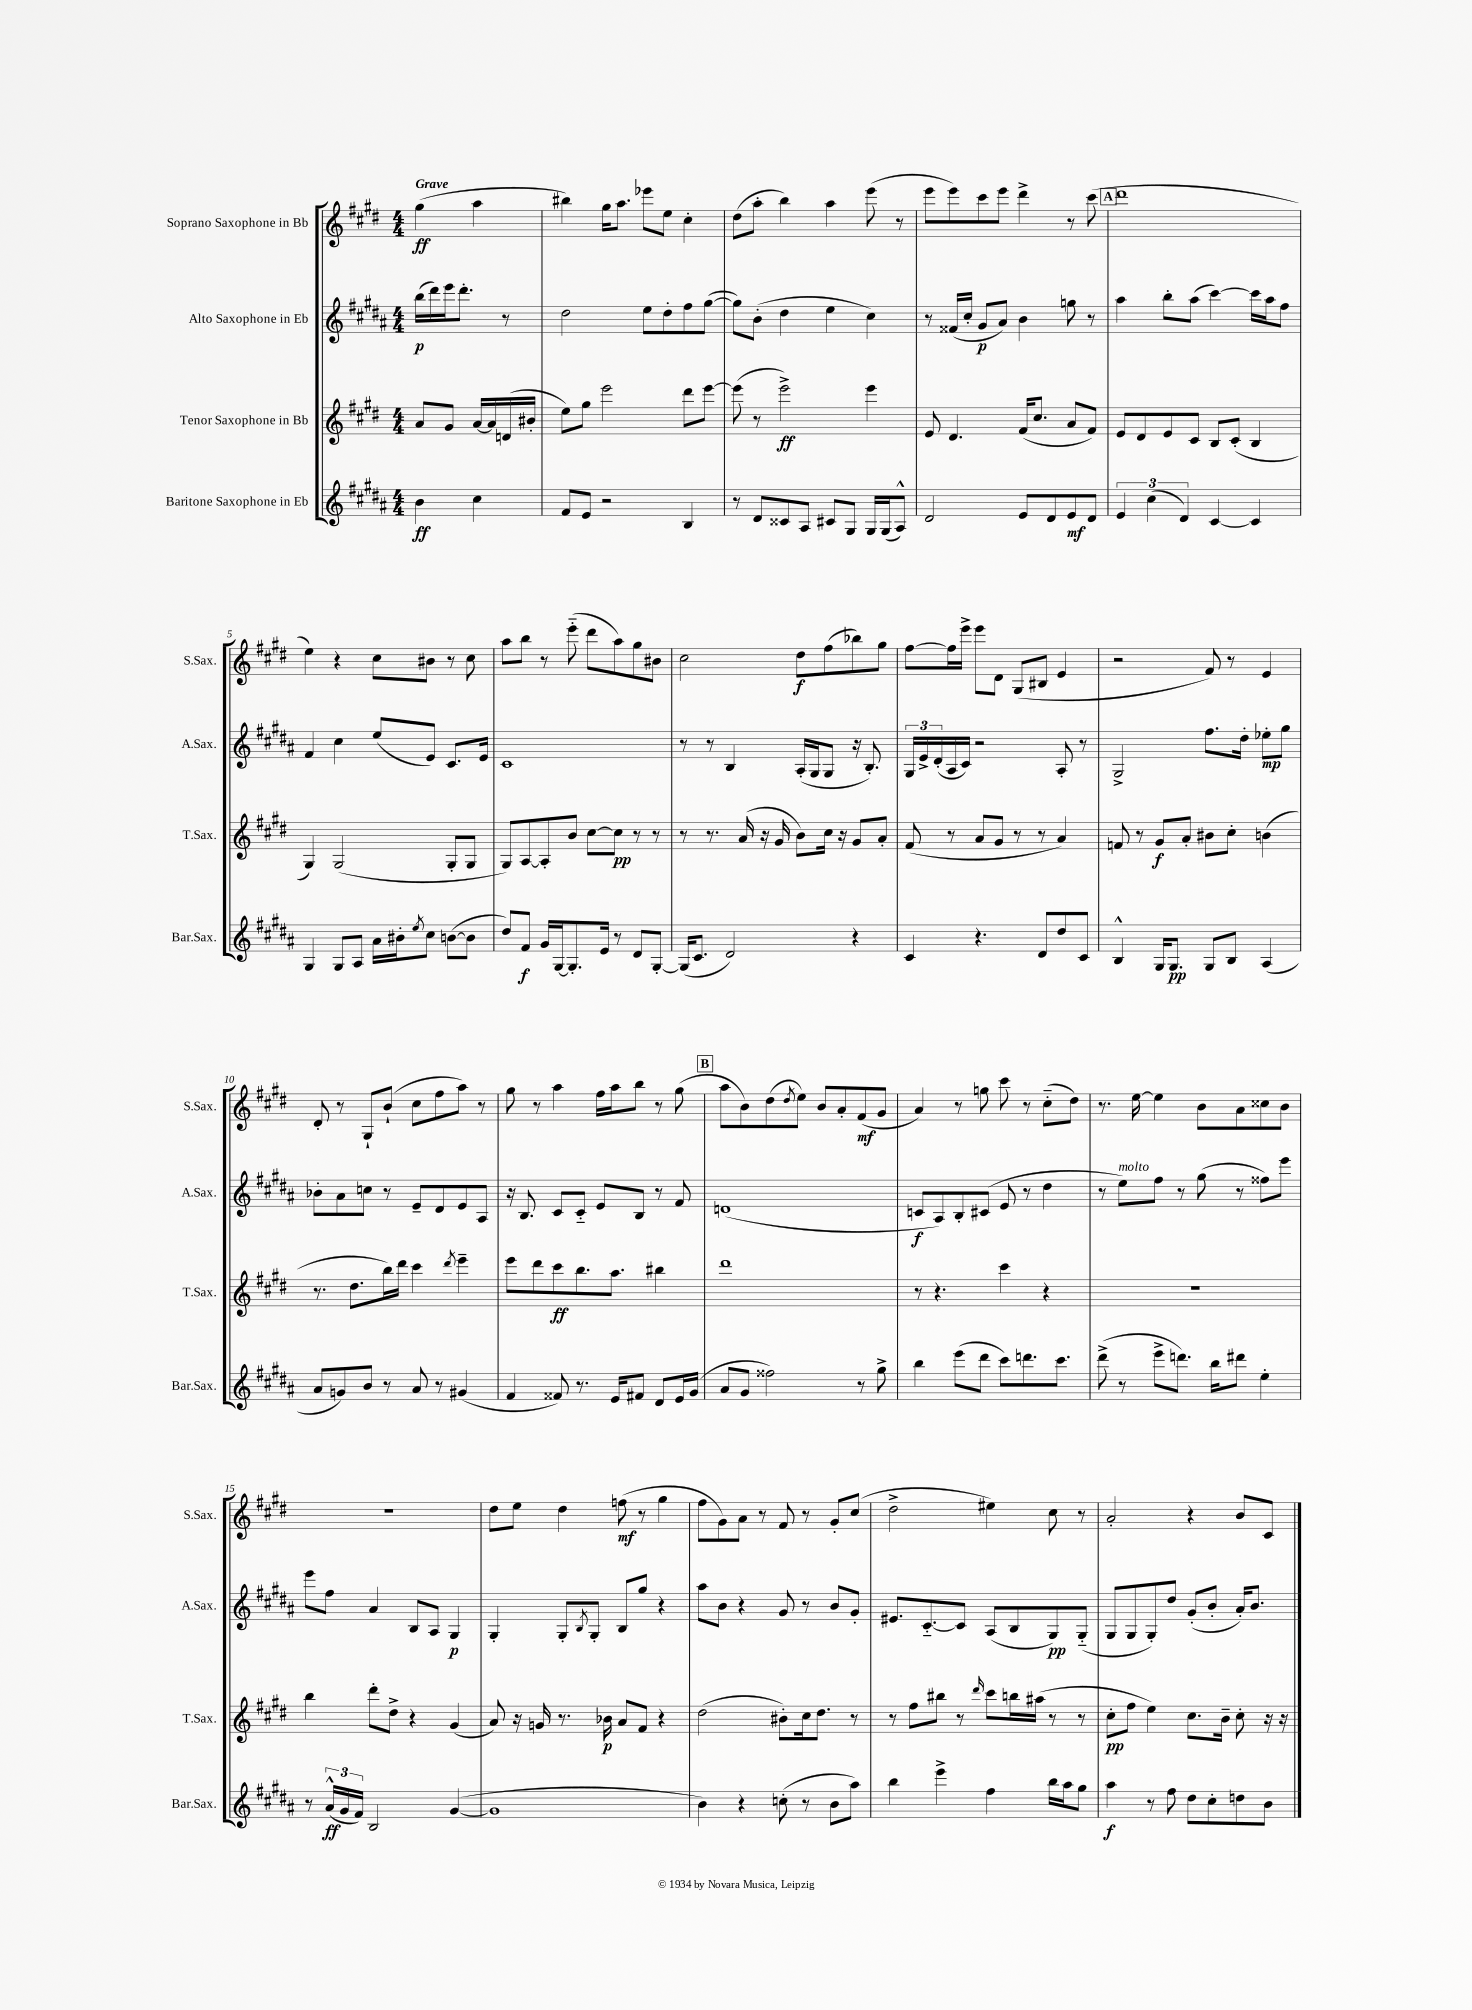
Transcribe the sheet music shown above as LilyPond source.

<<
\new StaffGroup <<
\new Staff = "s0" \with { instrumentName = "Soprano Saxophone in Bb" shortInstrumentName = "S.Sax." } {
    \clef treble \key e \major \numericTimeSignature \time 4/4 \partial 2 \tempo "Grave"
    gis''4\ff( a''4 |
    bis''4) gis''16 a''8. ees'''8 e''8 cis''4-. |
    dis''8( a''8-. b''4) a''4 e'''8( r8 |
    e'''8 e'''8) cis'''8 e'''8 dis'''4-> r8 cis'''8( |
    \mark \markup { \box "A" } dis'''1 |
    e''4) r4 cis''8 bis'8 r8 cis''8 |
    a''8 b''8 r8 e'''8-_( dis'''8 a''8) gis''8 bis'8 |
    cis''2 dis''8\f fis''8( bes''8) gis''8 |
    fis''8~ fis''16 e'''16-> e'''8 dis'8 gis8( bis8 e'4 |
    r2 fis'8) r8 e'4 |
    dis'8-. r8 gis8-! b'8-!( cis''8 fis''8 a''8) r8 |
    gis''8 r8 a''4 fis''16 a''16 b''8 r8 gis''8( |
    \mark \markup { \box "B" } a''8 b'8) dis''8( \acciaccatura { dis''8 } e''8) b'8 a'8-. fis'8\mf( gis'8 |
    a'4) r8 g''8 cis'''8 r8 cis''8-_( dis''8) |
    r8. e''16~ e''4 b'8 a'8 cisis''8 b'8 |
    r1 |
    dis''8 e''8 dis''4 f''8\mf( r8 gis''4 |
    fis''8 gis'8) a'8 r8 fis'8 r8 gis'8-. cis''8( |
    dis''2-> eis''4) cis''8 r8 |
    a'2-. r4 b'8 cis'8 \bar "|." |
}
\new Staff = "s1" \with { instrumentName = "Alto Saxophone in Eb" shortInstrumentName = "A.Sax." } {
    \clef treble \key b \major \numericTimeSignature \time 4/4 \partial 2
    b''16\p( dis'''16) e'''16 dis'''8.-. r8 |
    dis''2 e''8 dis''8-. fis''8 gis''8~( |
    gis''8) b'8-.( dis''4 e''4 cis''4) |
    r8 fisis'16( cis''16-. gis'8\p ais'8) b'4 g''8 r8 |
    \mark \markup { \box "A" } ais''4 b''8-. ais''8( cis'''4~) cis'''16 ais''16 fis''8 |
    fis'4 cis''4 e''8( e'8) cis'8. e'16 |
    cis'1 |
    r8 r8 b4 ais16-.( gis16 gis8 r16 b8.-.) |
    \tuplet 3/2 { gis16 e'16-> dis'16-.( } ais16 cis'16) r2 ais8-. r8 |
    gis2-> fis''8. dis''16-. ees''8-.\mp gis''8 |
    bes'8-. ais'8 c''8 r8 e'8-- dis'8 e'8 ais8 |
    r16 b8. cis'8 cis'8-_ e'8 b8 r8 fis'8 |
    \mark \markup { \box "B" } d'1( |
    c'8\f ais8) b8-. cis'8( e'8 r8 dis''4 |
    r8 e''8^\markup { \italic "molto" }) fis''8 r8 gis''8( r8 fisis''8) e'''8 |
    e'''8 fis''8 ais'4 b8 ais8 gis4\p |
    gis4-. gis8-. \acciaccatura { b8 } gis8-. b8 gis''8 r4 |
    ais''8 b'8 r4 gis'8 r8 b'8 gis'8-. |
    eis'8. cis'8.~-_ cis'8 ais8( b8 gis8\pp) gis8-_( |
    gis8 gis8 gis8-.) dis''8 gis'8-.( b'8-. ais'16-.) b'8. \bar "|." |
}
\new Staff = "s2" \with { instrumentName = "Tenor Saxophone in Bb" shortInstrumentName = "T.Sax." } {
    \clef treble \key e \major \numericTimeSignature \time 4/4 \partial 2
    a'8 gis'8 a'16~ a'16 d'16( bis'16-. |
    e''8) gis''8 e'''2 dis'''8 e'''8~ |
    e'''8( r8 e'''2->\ff) e'''4 |
    e'8 dis'4. fis'16( cis''8. a'8 fis'8) |
    \mark \markup { \box "A" } e'8 dis'8 e'8 cis'8 b8 cis'8-.( b4 |
    gis4) gis2( gis8-. gis8 |
    gis8) a8~ a8-. b'8 cis''8~ cis''8\pp r8 r8 |
    r8 r8. a'16( r16 gis'16 b'8) cis''16 r16 gis'8 a'8-. |
    fis'8( r8 a'8 gis'8 r8 r8 a'4) |
    f'8 r8 gis'8\f a'8-. bis'8 cis''8-. b'4( |
    r8. dis''8. b''16) dis'''16 cis'''4 \acciaccatura { dis'''8 } e'''4-- |
    e'''8 dis'''8 cis'''8\ff b''8. a''8. bis''4 |
    \mark \markup { \box "B" } dis'''1 |
    r8 r4. cis'''4 r4 |
    r1 |
    b''4 dis'''8-. dis''8-> r4 gis'4( |
    a'8) r16 g'16 r8. bes'16\p a'8 fis'8 r4 |
    dis''2( bis'8-.) cis''16 dis''8. r8 |
    r8 fis''8 bis''8 r8 \grace { dis'''16 } cis'''8 b''16 ais''16( r8 r8 |
    cis''8-.\pp fis''8 e''4) cis''8. b'16-- cis''8-. r16 r16 \bar "|." |
}
\new Staff = "s3" \with { instrumentName = "Baritone Saxophone in Eb" shortInstrumentName = "Bar.Sax." } {
    \clef treble \key b \major \numericTimeSignature \time 4/4 \partial 2
    b'4\ff cis''4 |
    fis'8 e'8 r2 b4 |
    r8 dis'8 cisis'8 ais8 cis'8 gis8 gis16 gis16( ais8-^) |
    dis'2 e'8 dis'8 e'8\mf dis'8 |
    \mark \markup { \box "A" } \tuplet 3/2 { e'4 cis''4( dis'4) } cis'4~ cis'4 |
    gis4 gis8 ais8 ais'16 bis'16-. \acciaccatura { e''8 } cis''8 b'8~( b'8 |
    dis''8) fis'8\f gis'16 gis16~ gis8.-. e'16 r8 dis'8 gis8~-. |
    gis16( cis'8. dis'2) r4 |
    cis'4 r4. dis'8 dis''8 cis'8 |
    b4-^ gis16 gis8.\pp gis8 b8 ais4( |
    ais'8 g'8) b'8 r8 ais'8 r8 gis'4( |
    fis'4 fisis'8) r8. e'16 fis'8 dis'8 e'16 gis'16( |
    \mark \markup { \box "B" } ais'8 gis'8 fisis''2) r8 gis''8-> |
    b''4 e'''8( dis'''8 cis'''8) d'''8. cis'''8. |
    dis'''8->( r8 e'''8-> d'''8.) b''16 dis'''8 e''4-. |
    r8 \tuplet 3/2 { ais'16-^\ff( gis'16 fis'16) } b2 gis'4~( |
    gis'1 |
    b'4) r4 c''8-.( r8 b'8 ais''8) |
    b''4 e'''4-> fis''4 b''16 ais''16 gis''8 |
    ais''4\f r8 fis''8 dis''8 cis''8-. d''8 b'8 \bar "|." |
}
>>
>>
